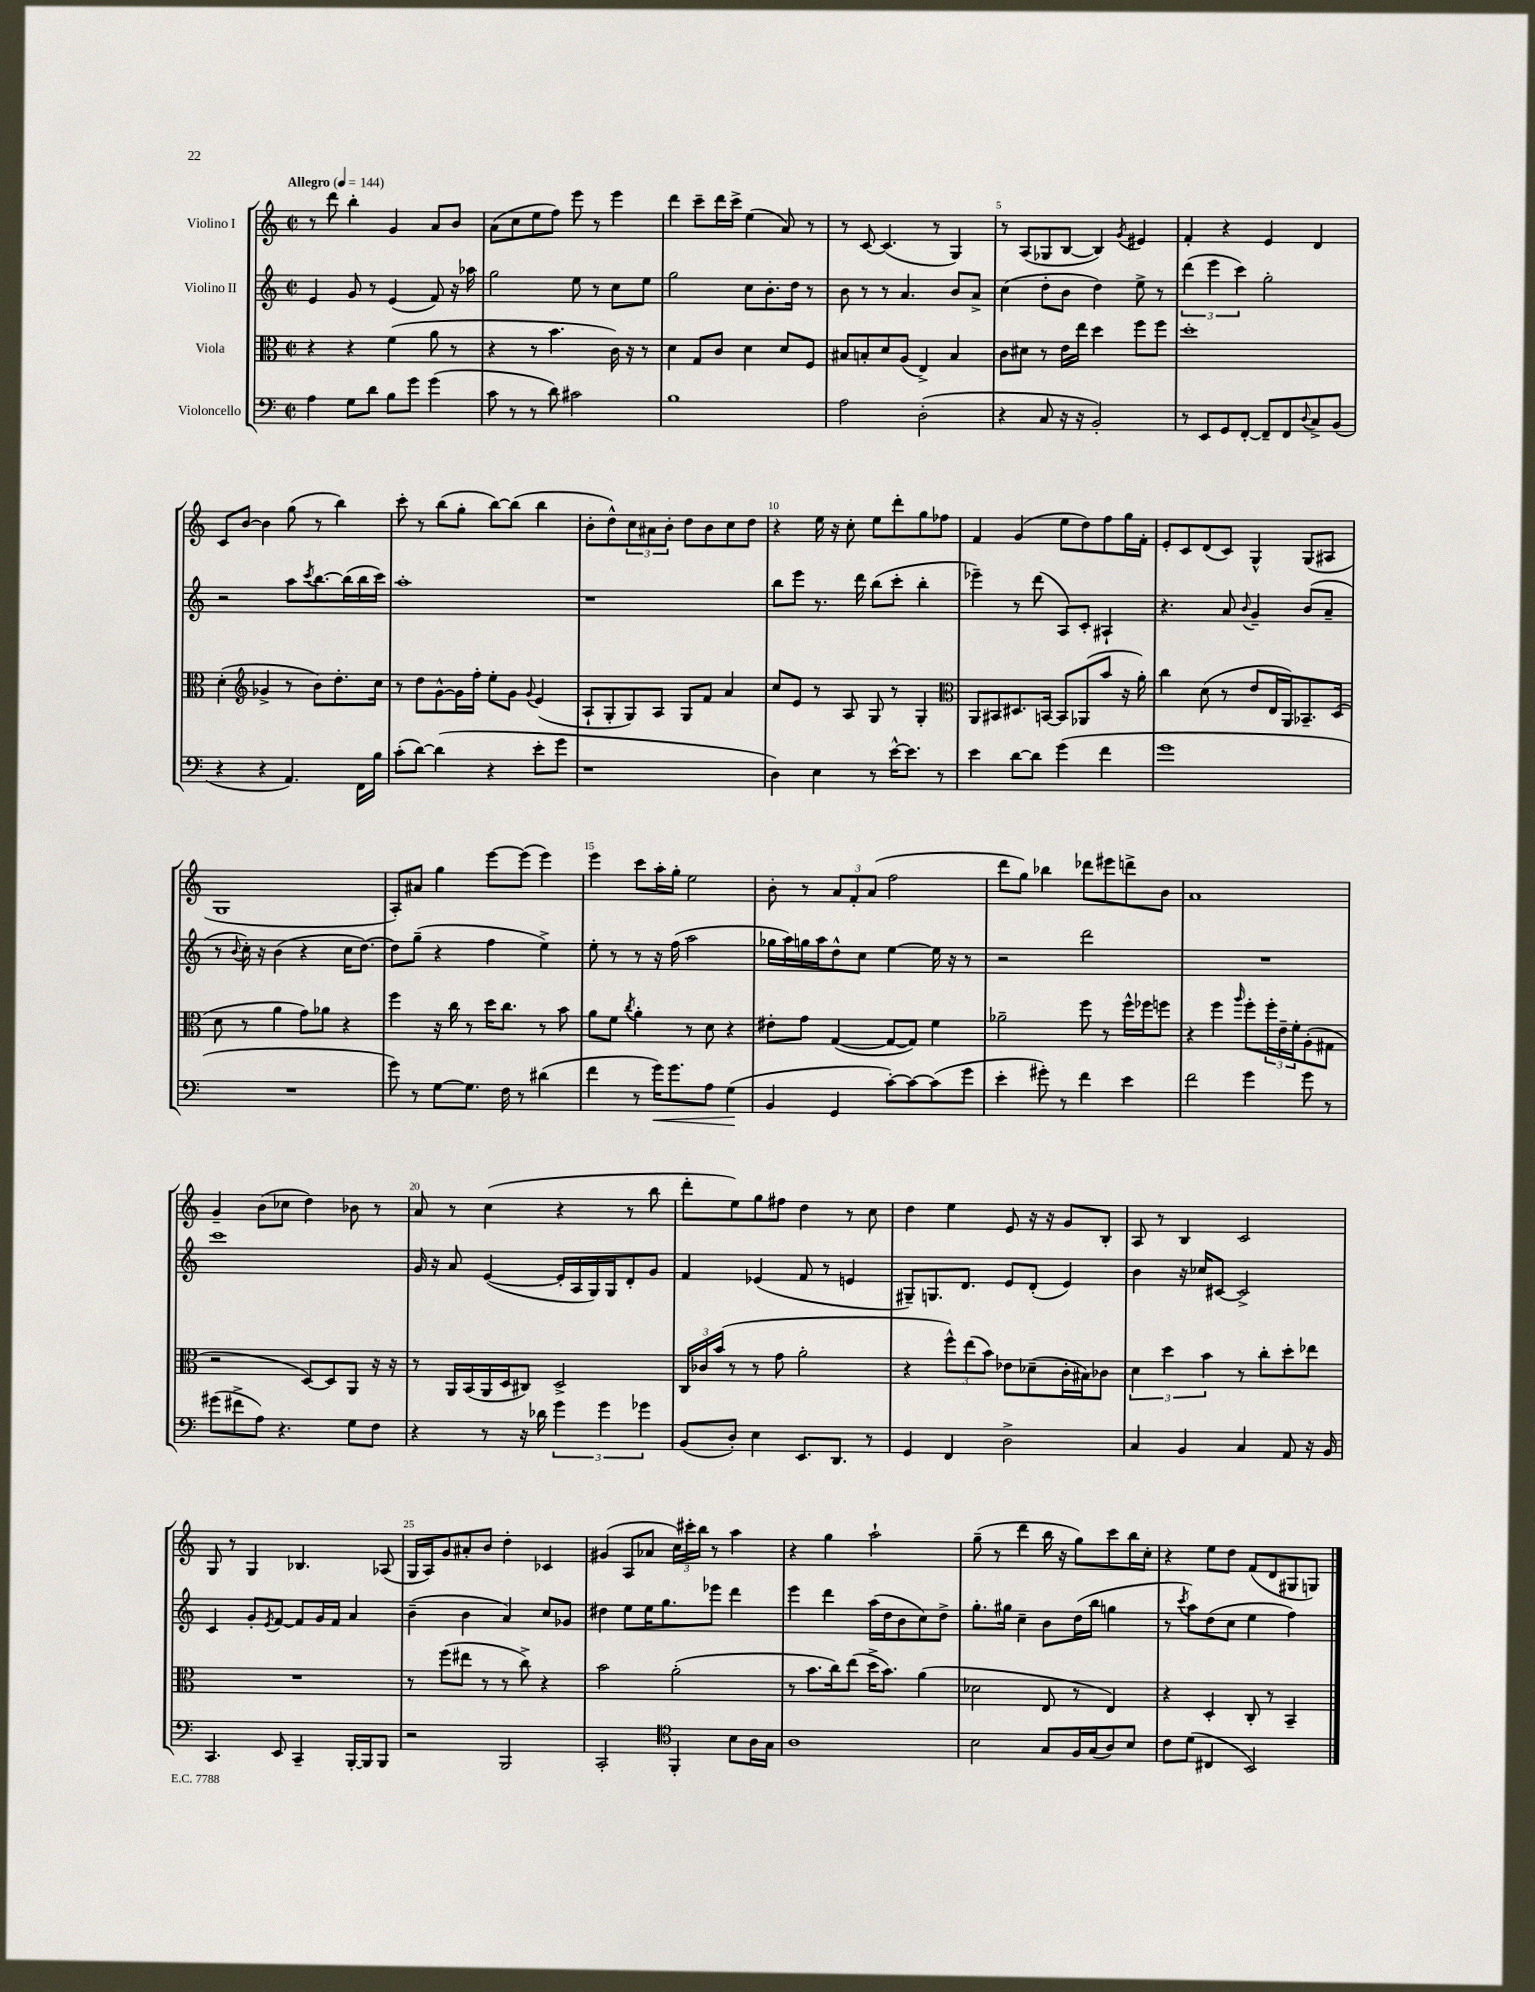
<<
\new StaffGroup <<
\new Staff = "s0" \with { instrumentName = "Violino I" } {
    \clef treble \key c \major \defaultTimeSignature \time 2/2 \tempo "Allegro" 4 = 144
    r8 d'''8 b''4-. g'4 a'8 b'8 |
    a'8( c''8 e''8 f''8) e'''8 r8 e'''4 |
    d'''4 c'''8-- d'''16 c'''16-> e''4( a'8) r8 |
    r8 c'8~ c'4.( r8 g4) |
    r8 a8( ges8 b8~ b4) \acciaccatura { g'8 } eis'4 |
    f'4-. r4 e'4 d'4 |
    c'8 b'8~ b'4 g''8( r8 b''4) |
    c'''8-. r8 b''8( g''8-. b''8~) b''8( b''4 |
    b'8-. d''8-^) \tuplet 3/2 { c''8 ais'8 b'8-. } d''8 b'8 c''8 d''8 |
    r4 e''16 r16 c''8-. e''8 d'''8-. g''8 fes''8 |
    f'4 g'4( e''8 d''8) f''8 g''16 f'16-. |
    e'8-. c'8 d'8( c'8) g4-^ g8( ais8 |
    g1 |
    a8-.) ais'8 g''4 e'''8~ e'''8( e'''4) |
    e'''4 c'''8 a''16-. g''16-. e''2 |
    b'8-. r8 \tuplet 3/2 { a'8 f'8-. a'8( } f''2 |
    d'''8 g''8) bes''4 des'''8 eis'''8 d'''8-> b'8 |
    a'1 |
    g'4-- b'8( ces''8 d''4) bes'8 r8 |
    a'8 r8 c''4( r4 r8 b''8 |
    d'''8-. e''8) g''8 fis''8 d''4 r8 c''8 |
    d''4 e''4 e'8 r16 r16 g'8 b8-. |
    a8 r8 b4 c'2 |
    g8 r8 g4 bes4. aes8( |
    g16 a16) g'8 ais'8-. b'8 d''4-. ces'4 |
    gis'4( a8 aes'8 \tuplet 3/2 { c''16) cis'''16-. b''16 } r8 a''4 |
    r4 g''4 a''2-! |
    g''8--( r8 d'''4 b''16 r16 g''8) c'''8 b''16 c''16-. |
    r4 e''8 d''8 f'8( d'8 gis8 g8) \bar "|." |
}
\new Staff = "s1" \with { instrumentName = "Violino II" } {
    \clef treble \key c \major \defaultTimeSignature \time 2/2
    e'4 g'8 r8 e'4( f'8) r16 aes''16 |
    g''2 e''8 r8 c''8 e''8 |
    g''2 c''8 b'8.-. d''16 r8 |
    b'8 r8 r8 a'4. b'8 a'8-> |
    c''4( d''8-. b'8 d''4) e''8-> r8 |
    \tuplet 3/2 { d'''4( e'''4 c'''4) } g''2-. |
    r2 a''8 \acciaccatura { c'''8 } b''8.~ b''16( b''16 c'''16) |
    a''1-. |
    r1 |
    b''8 e'''8 r8. d'''16 b''8( c'''8-. b''4-. |
    ees'''4--) r8 d'''8( a8) c'8-. ais4-! |
    r4. a'8 \appoggiatura { b'8 } g'4-- b'8( a'8-- |
    r8 \appoggiatura { b'8 } c''16-.) r16 b'4( r4 c''16 d''8.~) |
    d''8 g''8--( r4 f''4 e''4->) |
    e''8-. r8 r8 r16 f''16( a''2 |
    ges''16 a''16) g''16 a''16 d''8-^ c''8 e''4~ e''16 r16 r8 |
    r2 d'''2 |
    R1 |
    c'''1 |
    g'16 r16 a'8 e'4~( e'16-. a16 g16) g16 d'8-. g'8 |
    f'4 ees'4( f'8 r8 e'4 |
    gis8--) g8. d'8. e'8 d'8-.( e'4) |
    b'4 r16 ces''16 cis'8~ cis'2-> |
    c'4 g'8-. \acciaccatura { e'8 } f'8~ f'8 g'16 f'16 a'4 |
    b'4--( b'4 a'4) c''8 ges'8 |
    dis''4 e''8 e''16 g''8. ees'''8 d'''4 |
    e'''4 d'''4 a''16( d''16 b'8 c''8) d''8-> |
    g''8.-. gis''16 c''4-- b'8 d''16( b''16 g''4 |
    r8 \acciaccatura { c'''8 } a''8) d''8( c''8 e''4 f''4) \bar "|." |
}
\new Staff = "s2" \with { instrumentName = "Viola" } {
    \clef alto \key c \major \defaultTimeSignature \time 2/2
    r4 r4 f'4( a'8 r8 |
    r4 r8 b'4. c'16) r16 r8 |
    d'4 g8 c'8 d'4 d'8 f8 |
    bis8 b8-. d'8 a8( e4->) b4 |
    c'8 dis'8 r8 e'16 e''16 d''4 f''8 f''8 |
    d''1-. |
    d'4-.( \clef treble ges'4-> r8 b'8) d''8.-. c''16 |
    r8 d''8 g'8~-^ g'16 f''16-. e''8-. g'8 \appoggiatura { g'8 } e'4( |
    a8-! g8-. g8) a8 g8 f'8 a'4 |
    c''8 e'8 r8 a8 g8 r8 g4-. |
    \clef alto a,8 bis,8 dis8. b,16~ b,8 aes,8( b'8 r16 a'16-.) |
    c''4 d'8( r8 e'8 e16 a,16) bes,8.-- d16( |
    d'8 r8 a'4 g'8) aes'8 r4 |
    f''4 r16 c''16 r8 d''16 c''8. r8 b'8 |
    a'8 f'8 \acciaccatura { c''8 } a'4-. r8 d'8 r4 |
    eis'8-. g'8 g4~( g8~ g8) f'4 |
    aes'2-- f''8 r8 f''16-^ fes''16 f''8 |
    r4 f''4 \grace { a''16 } f''8-. \tuplet 3/2 { f''16-. e'16-- f'16-. } a8-.( gis8 |
    r2 d8~) d8 a,8 r16 r16 |
    r8 a,16 b,16( a,16 d16 cis8) d2-> |
    \tuplet 3/2 { c16 ces'16 b'16( } r8 r8 g'8 a'2-. |
    r4 \tuplet 3/2 { f''8-^) e''8( b'8) } ees'8 des'8--( c'16-. bis16) ces'8 |
    \tuplet 3/2 { d'4 d''4 b'4 } r8 c''8-. d''8-. ees''8 |
    R1 |
    r8 f''8( eis''8 r8 r8 c''8->) r4 |
    b'2 a'2-.( |
    r8 b'8. c''16) e''8( d''16-> b'8.) a'4( |
    des'2 e8 r8 e4) |
    r4 d4-. c8-. r8 b,4-- \bar "|." |
}
\new Staff = "s3" \with { instrumentName = "Violoncello" } {
    \clef bass \key c \major \defaultTimeSignature \time 2/2
    a4 g8 d'8 b8 g'8 g'4( |
    c'8 r8 r8 d'8) cis'2 |
    b1 |
    a2 d2-.( |
    r4 c8 r16 r16 b,2-.) |
    r8 e,8 g,8 f,8~-. f,8-- f,8 \appoggiatura { d8 } c8-> b,8( |
    r4 r4 a,4.) f,16 b16 |
    c'8-.( d'8~) d'4( r4 e'8-. g'8 |
    r1 |
    d4) e4 r8 e'16~-^ e'8. r8 |
    e'4 d'8~ d'8 g'4( f'4 |
    g'1 |
    R1 |
    g'8) r8 g8~ g8. f16 r8 dis'4( |
    f'4 r8 g'16\<) g'8. a8 g4\!( |
    b,4 g,4 c'8~-.) c'8~ c'8( g'8 |
    e'4-. gis'8-.) r8 f'4 e'4 |
    f'2 g'4 g'8 r8 |
    gis'8( fis'8-> a8) r4. g8 f8 |
    r4 r8 r16 des'16 \tuplet 3/2 { g'4 g'4 ges'4 } |
    b,8( d8-.) e4 e,8. d,8. r8 |
    g,4 f,4 d2-> |
    c4 b,4 c4 a,8 r16 b,16 |
    c,4. e,8 c,4-- b,,16~-. b,,16 b,,8 |
    r2 b,,2 |
    c,2-. \clef tenor f,4-. b8 a16 g16 |
    a1 |
    b2 g8 f16 g16( a8) b8 |
    c'8 d'8( cis4 b,2) \bar "|." |
}
>>
>>
\layout { \context { \Score \override BarNumber.break-visibility = ##(#f #t #t) barNumberVisibility = #(every-nth-bar-number-visible 5) } }
